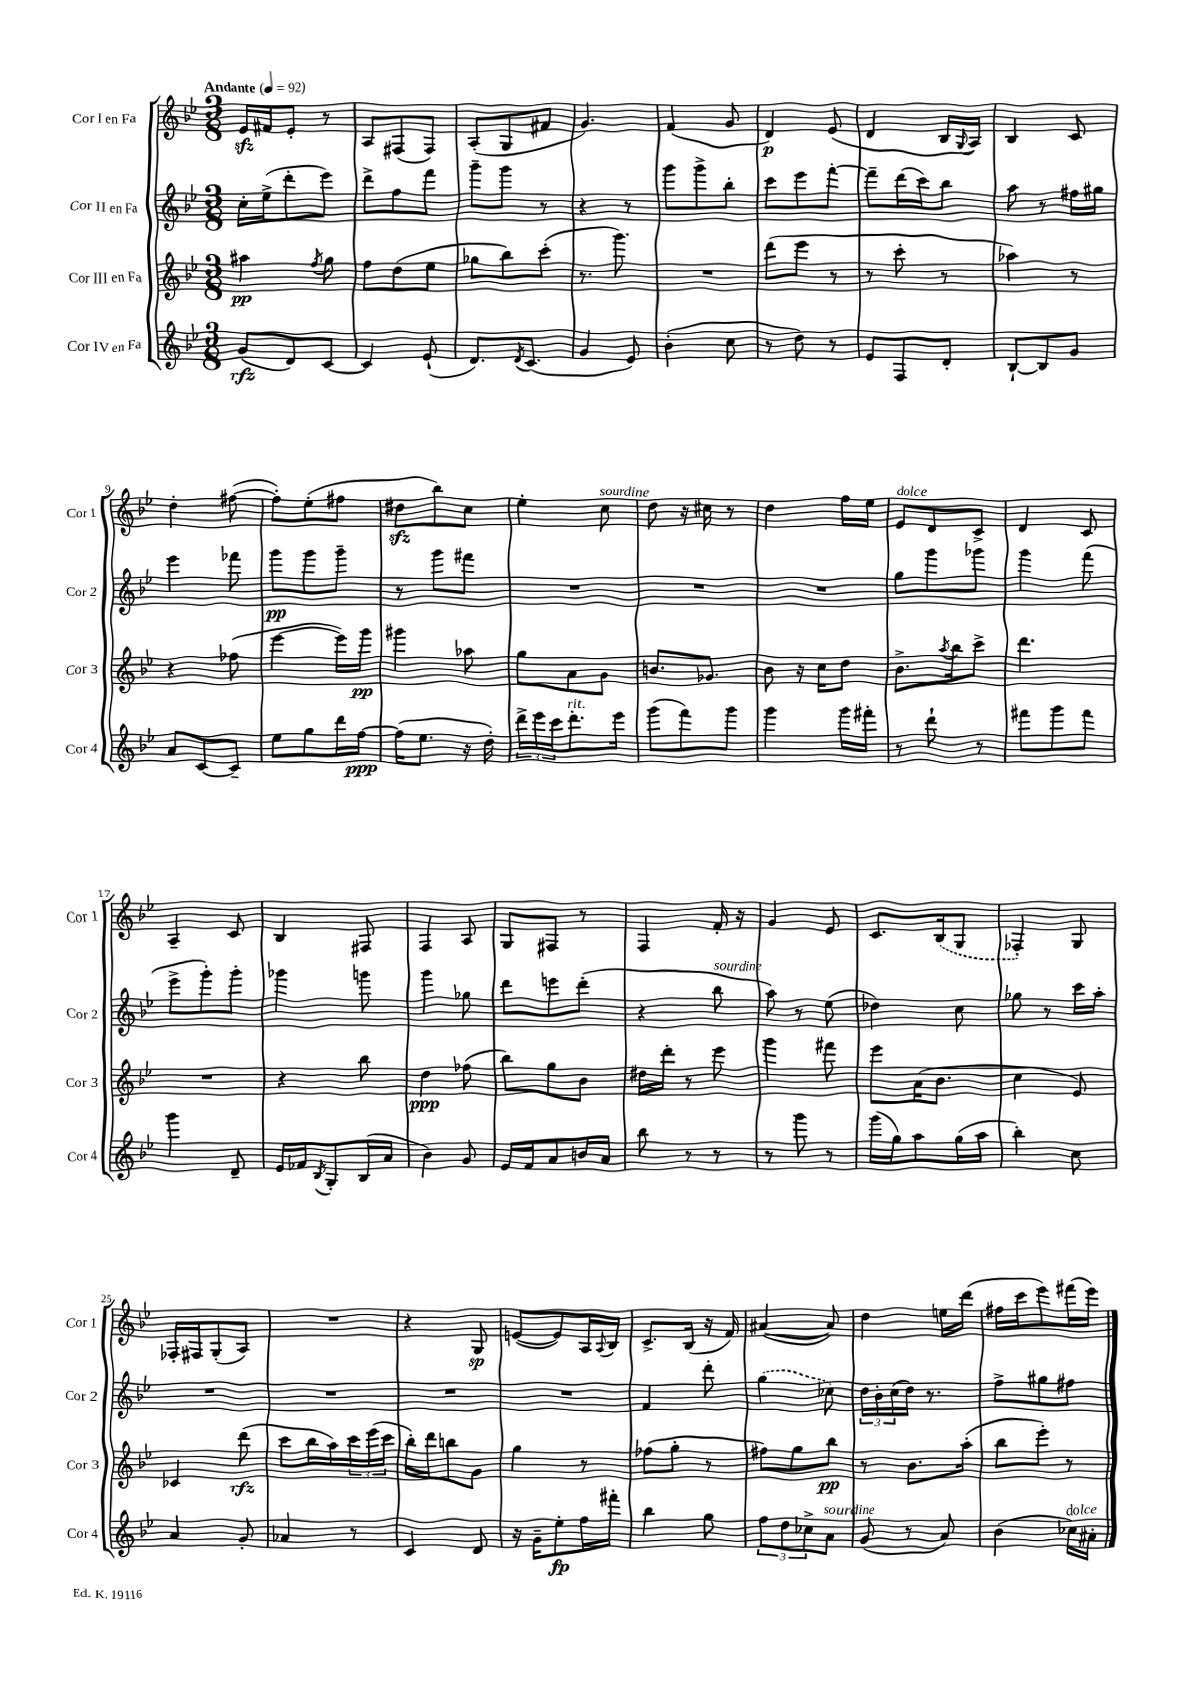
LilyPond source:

<<
\new StaffGroup <<
\new Staff = "s0" \with { instrumentName = "Cor I en Fa" shortInstrumentName = "Cor 1" } {
    \clef treble \key bes \major \numericTimeSignature \time 3/8 \tempo "Andante" 4 = 92
    ees'16\sfz fis'16 ees'8-. r8 |
    a8 fis8( fis8) |
    a8-.( g8 fis'8 |
    g'4.) |
    f'4( g'8 |
    d'4\p) ees'8( |
    d'4 bes16 \appoggiatura { g8 } a16) |
    bes4 c'8 |
    d''4-. fis''8~( |
    fis''8-.) ees''8-.( fis''8 |
    dis''8\sfz bes''8) c''8 |
    ees''4-. c''8^\markup { \italic "sourdine" } |
    d''8 r16 cis''16 r8 |
    d''4 f''16 ees''16 |
    ees'8^\markup { \italic "dolce" } d'8 c'8-> |
    d'4 c'8 |
    a4-- c'8 |
    bes4 fis8 |
    f4 a8 |
    g8 fis8 r8 |
    f4 f'16-. r16 |
    g'4 ees'8 |
    c'8. \once \slurDashed bes16( g8 |
    fes4-.) g8 |
    fes16-. fis16 g8-.( a8) |
    R4. |
    r4 g8\sp |
    e'8~( e'8) a16 \appoggiatura { a8 } bes16 |
    c'8.-> bes16( r16 f'16) |
    ais'4~( ais'8) |
    d''4 e''16 d'''16( |
    fis''16 c'''16 ees'''8) fis'''16( ees'''16) \bar "|." |
}
\new Staff = "s1" \with { instrumentName = "Cor II en Fa" shortInstrumentName = "Cor 2" } {
    \clef treble \key bes \major \numericTimeSignature \time 3/8
    c''16-. ees''16->( d'''8-. ees'''8) |
    d'''8-> f''8 f'''8 |
    g'''8-- g'''8 r8 |
    r4 r8 |
    g'''8 g'''8-> bes''8-. |
    c'''8 ees'''8 f'''8~-. |
    f'''8-- d'''16( c'''16) bes''8 |
    a''8 r8 fis''16 gis''16 |
    ees'''4 fes'''8 |
    g'''8\pp g'''8 g'''8-- |
    r8 g'''8 fis'''8 |
    R4. |
    R4. |
    R4. |
    g''8 g'''8 ges'''8 |
    g'''4 f'''8( |
    ees'''8-> g'''8-.) g'''8-. |
    ges'''4 g'''8 |
    g'''4 ges''8 |
    d'''8 e'''8 d'''8-.( |
    r4 bes''8^\markup { \italic "sourdine" } |
    a''8) r8 ees''8( |
    des''4) c''8 |
    ges''8 r8 c'''16 a''16-. |
    R4. |
    R4. |
    R4. |
    R4. |
    f'4 d'''8-. |
    \once \slurDashed g''4( ces''8) |
    \tuplet 3/2 { d''16 bes'16-. c''16( } d''16) r8. |
    f''8-> gis''8 fis''8 \bar "|." |
}
\new Staff = "s2" \with { instrumentName = "Cor III en Fa" shortInstrumentName = "Cor 3" } {
    \clef treble \key bes \major \numericTimeSignature \time 3/8
    ais''4\pp \acciaccatura { f''8 } g''8 |
    f''8 d''8( ees''8 |
    ges''8 bes''8) c'''8-.( |
    r8. g'''8.) |
    R4. |
    d'''8( ees'''8 r8 |
    r8 c'''8-. r8 |
    aes''4) r8 |
    r4 fes''8( |
    ees'''4~ ees'''16) g'''16\pp |
    gis'''4 aes''8 |
    g''8 a'8 g'8 |
    b'8. ges'8. |
    bes'8 r16 c''16 d''8 |
    bes'8.-> \acciaccatura { a''8 } bes''16 c'''8-> |
    d'''4. |
    R4. |
    r4 bes''8 |
    d''4\ppp fes''8( |
    bes''8) g''8 bes'8 |
    dis''16 d'''16-. r8 ees'''8 |
    g'''4 fis'''8 |
    ees'''8 a'16( bes'8. |
    c''4 ees'8) |
    ces'4 d'''8\rfz( |
    c'''8 bes''16 a''16) \tuplet 3/2 { c'''16 ees'''16( c'''16 } |
    bes''16-.) d'''16 b''8 g'8 |
    g''4 r8 |
    fes''8( g''8-. r8 |
    fis''8) g''8 bes''8\pp |
    r8 bes'8. a''16-.( |
    bes''8 ees'''8-.) r8 \bar "|." |
}
\new Staff = "s3" \with { instrumentName = "Cor IV en Fa" shortInstrumentName = "Cor 4" } {
    \clef treble \key bes \major \numericTimeSignature \time 3/8
    g'8\rfz( d'8) c'8~ |
    c'4 ees'8-!( |
    d'8.) \acciaccatura { d'8 } c'8.( |
    g'4 ees'8) |
    bes'4-.( c''8 |
    r8 d''8) r8 |
    ees'8 f8 d'8-. |
    bes8~-! bes8 g'8 |
    a'8 c'8~ c'8-- |
    ees''8 g''8 d'''16 f''16~\ppp |
    f''16( ees''8. r16 d''16-.) |
    \tuplet 3/2 { d'''16-> ees'''16 c'''16 } d'''8.-.^\markup { \italic "rit." } ees'''16 |
    g'''8( f'''8) g'''8 |
    g'''4 g'''16 fis'''16-. |
    r8 d'''8-! r8 |
    fis'''8 g'''8 fis'''8 |
    g'''4 d'8-- |
    ees'16 fes'16 \acciaccatura { bes8 } g8-. bes16( a'16 |
    bes'4) g'8 |
    ees'16 f'16 a'8 b'16 a'16 |
    bes''8 r8 r8 |
    r8 g'''8 r8 |
    g'''16( g''16) a''8 g''16( a''16 |
    bes''4-.) c''8 |
    a'4 g'8-. |
    aes'4 r8 |
    c'4 d'8 |
    r16 g'16-- ees''8-.\fp f''16 fis'''16-. |
    bes''4 g''8 |
    \tuplet 3/2 { f''8 d''8 ces''8-> } a'8^\markup { \italic "sourdine" } |
    g'8( r8 a'8) |
    bes'4( ces''16^\markup { \italic "dolce" }) ais'16-. \bar "|." |
}
>>
>>
